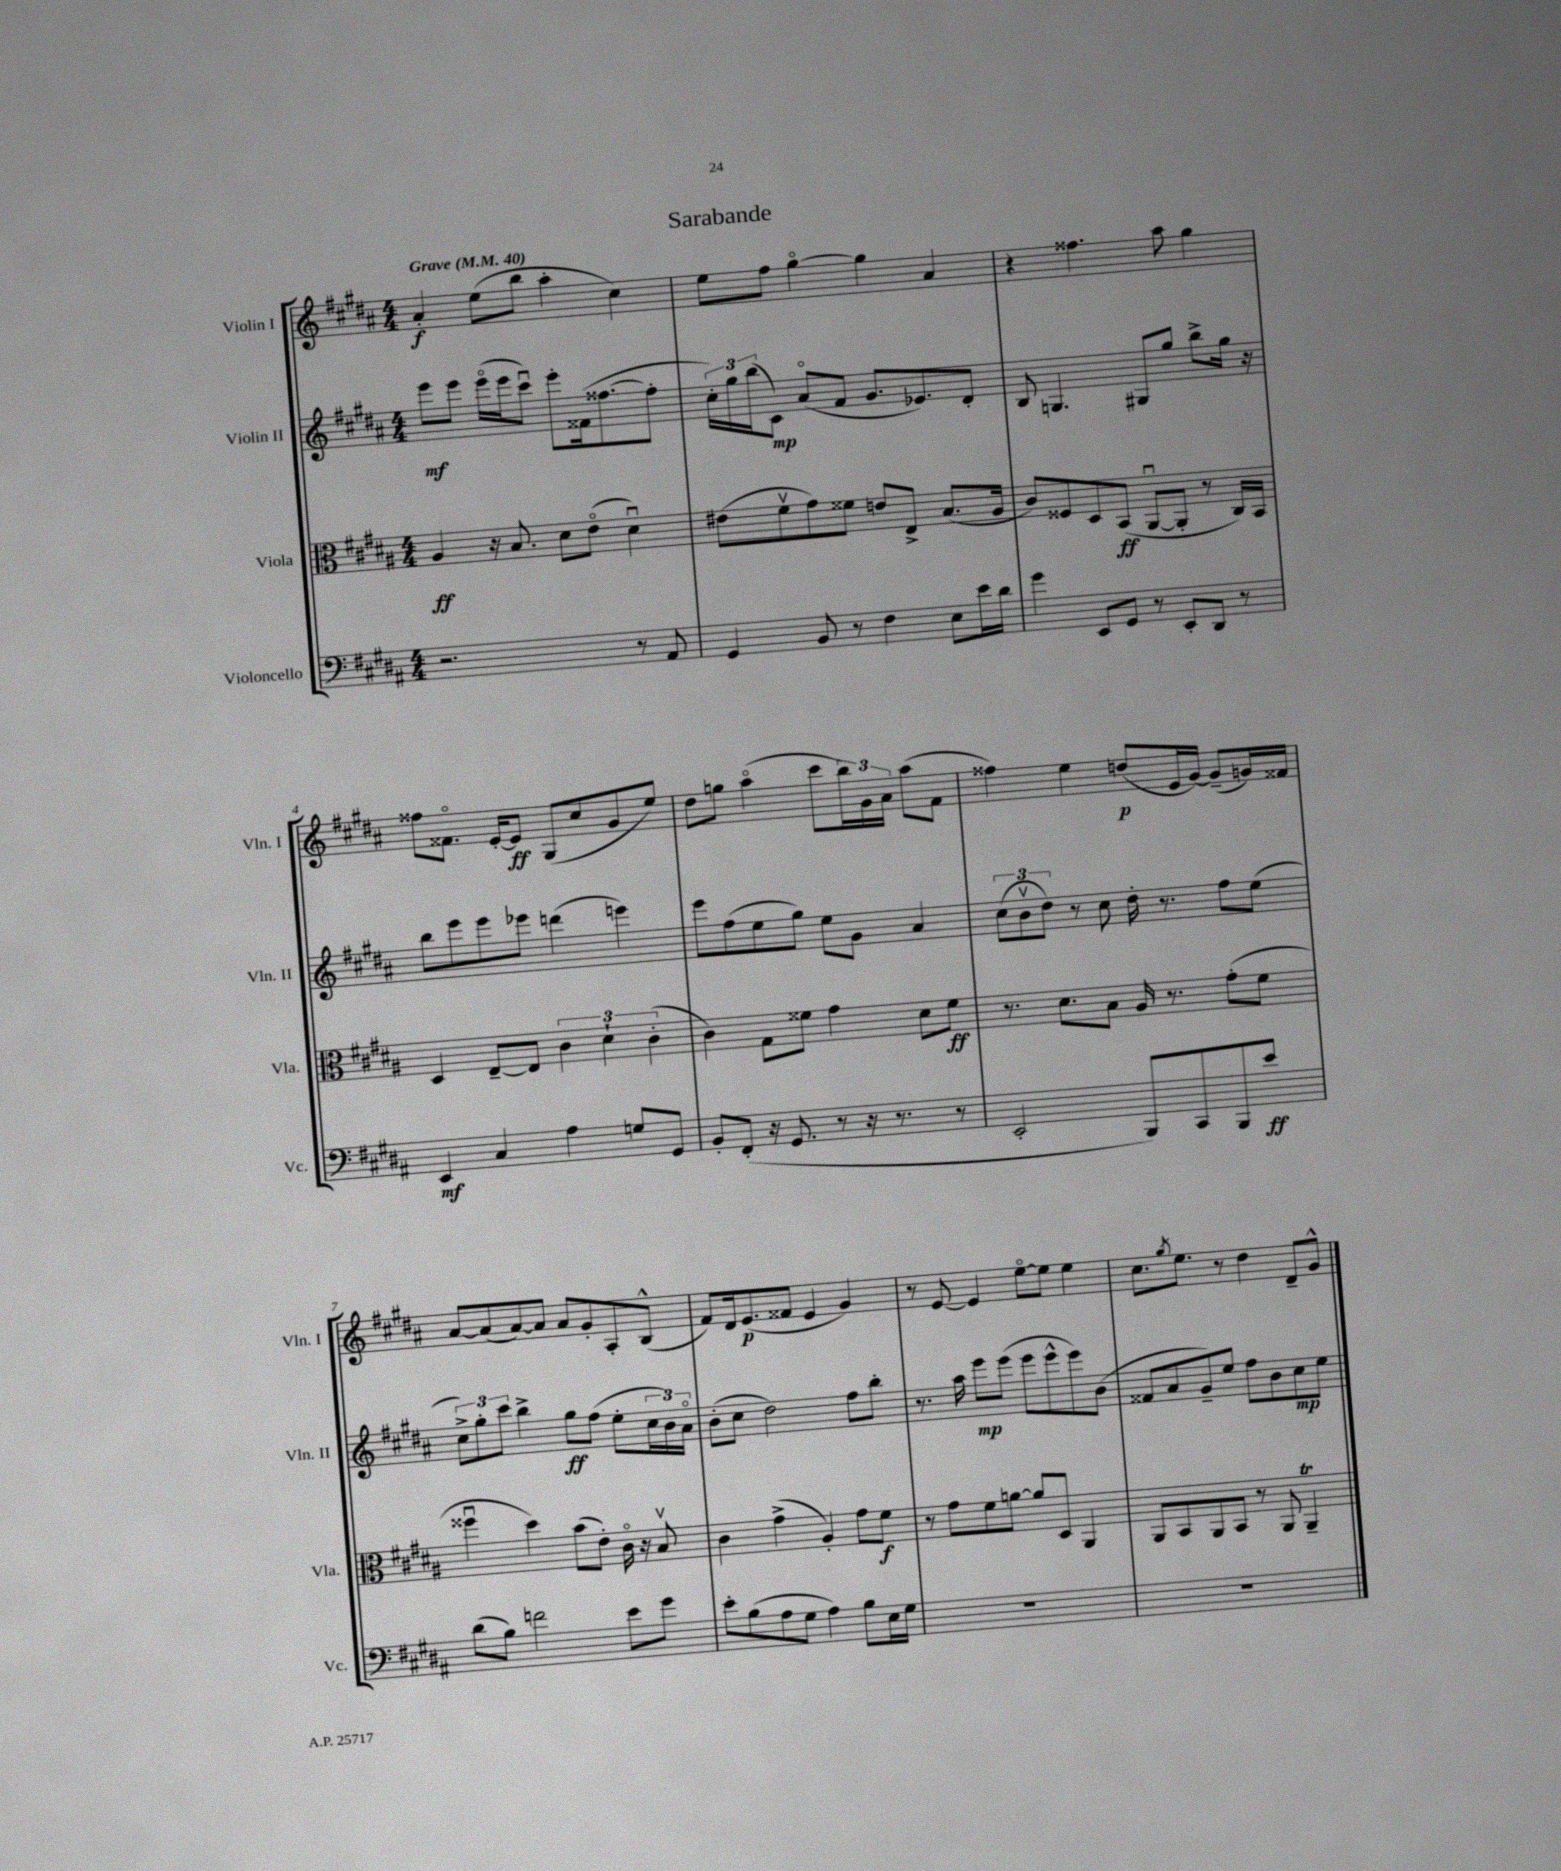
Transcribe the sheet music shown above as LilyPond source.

\header { title = "Sarabande" }
<<
\new StaffGroup <<
\new Staff = "s0" \with { instrumentName = "Violin I" shortInstrumentName = "Vln. I" } {
    \clef treble \key b \major \numericTimeSignature \time 4/4 \tempo "Grave" 4 = 40
    ais'4-.\f e''8( b''8 ais''4-. cis''4) |
    e''8 fis''8 gis''4~\flageolet gis''4 ais'4 |
    r4 fisis''4. ais''8 gis''4 |
    fisis''8 fisis'8.\flageolet e'16~-. e'8\ff gis8( cis''8 gis'8 e''8) |
    dis''8 g''8 ais''4\flageolet( cis'''8 \tuplet 3/2 { b''16) gis'16 ais'16 } ais''8( fis'8 |
    fisis''4) e''4 d''8\p( e'16 gis'16~) gis'8--( g'16) fisis'16 |
    ais'8~ ais'8( ais'8~) ais'8 ais'8 gis'8-. ais8-. b8-^( |
    fis'8) dis'16 e'8.\p( fisis'8 e'4 gis'4) |
    r8 e'8~ e'4 e''8~\flageolet e''8 e''4 |
    cis''8. \acciaccatura { gis''8 } e''8. r8 dis''4 dis'8-- gis'8-^ \bar "|." |
}
\new Staff = "s1" \with { instrumentName = "Violin II" shortInstrumentName = "Vln. II" } {
    \clef treble \key b \major \numericTimeSignature \time 4/4
    e'''8\mf e'''8 e'''16\flageolet( e'''16 cis'''8\downbow) e'''8-. fisis'16( fisis''8.~ fisis''8-. |
    \tuplet 3/2 { cis''16-.) gis''16 b''16( } cis'8\mp) ais'8\flageolet( fis'8 gis'8. ees'8.) dis'8-. |
    b8 g4. gis8 gis''8 b''8-> gis''16 r16 |
    b''8 e'''8 e'''8 ees'''8 d'''4( e'''4) |
    e'''8 fis''8( e''8 gis''8) e''8 gis'8 ais'4 |
    \tuplet 3/2 { cis''8( b'8\upbow dis''8) } r8 cis''8 dis''16-. r8. fis''8 e''8( |
    \tuplet 3/2 { cis''8->) gis''8-. cis'''8 } b''4-> gis''8\ff fis''8( e''8-. \tuplet 3/2 { cis''16 b'16) ais'16\flageolet } |
    b'8-.( cis''8 dis''2) fis''8 b''8-. |
    r8. ais''16 e'''8\mp e'''8( e'''8 e'''8-^ e'''8) b'8( |
    fisis'8 ais'8 gis'8--) e''8 fis''8 b'8 cis''8\mp e''8 \bar "|." |
}
\new Staff = "s2" \with { instrumentName = "Viola" shortInstrumentName = "Vla." } {
    \clef alto \key b \major \numericTimeSignature \time 4/4
    ais4\ff r16 b8. dis'8 e'8\flageolet( dis'4\downbow) |
    eis'8( fis'8\upbow gis'8) fisis'8 e'8 e8-> b8.( ais16 |
    cis'8) fisis8 dis8 b,8\ff( ais,8~\downbow ais,8-. r8 cis16) b,16 |
    dis4 e8~-- e8 \tuplet 3/2 { cis'4 dis'4-! cis'4-.( } |
    cis'4) gis8 fisis'8 gis'4 dis'8 fisis'8\ff |
    r8. dis'8. b8 ais16 r8. gis'8-.( fis'8 |
    fisis''4\downbow dis''4) b'8( e'8-.) cis'16\flageolet r16 b8\upbow |
    cis'4 gis'4->( ais4-.) gis'8 fis'8\f |
    r8 gis'8 fis'8 a'8~ a'8 dis8 ais,4 |
    ais,8 b,8 ais,8 b,8 r8 ais,8 ais,4--\trill \bar "|." |
}
\new Staff = "s3" \with { instrumentName = "Violoncello" shortInstrumentName = "Vc." } {
    \clef bass \key b \major \numericTimeSignature \time 4/4
    r2. r8 ais,8 |
    gis,4 b,8 r8 fis4 e8 e'16 dis'16 |
    gis'4 e,8 gis,8 r8 e,8-. dis,8 r8 |
    e,4\mf cis4 ais4 g8 gis,8 |
    b,8-. fis,8-.( r16 gis,8. r8 r16 r8. r8 |
    e,2-. b,,8) cis,8 b,,8 e'8\ff |
    dis'8( b8) f'2 e'8 gis'8 |
    e'8-. b8( ais8 gis8 ais4) b8 e16 gis16 |
    R1 |
    R1 \bar "|." |
}
>>
>>
